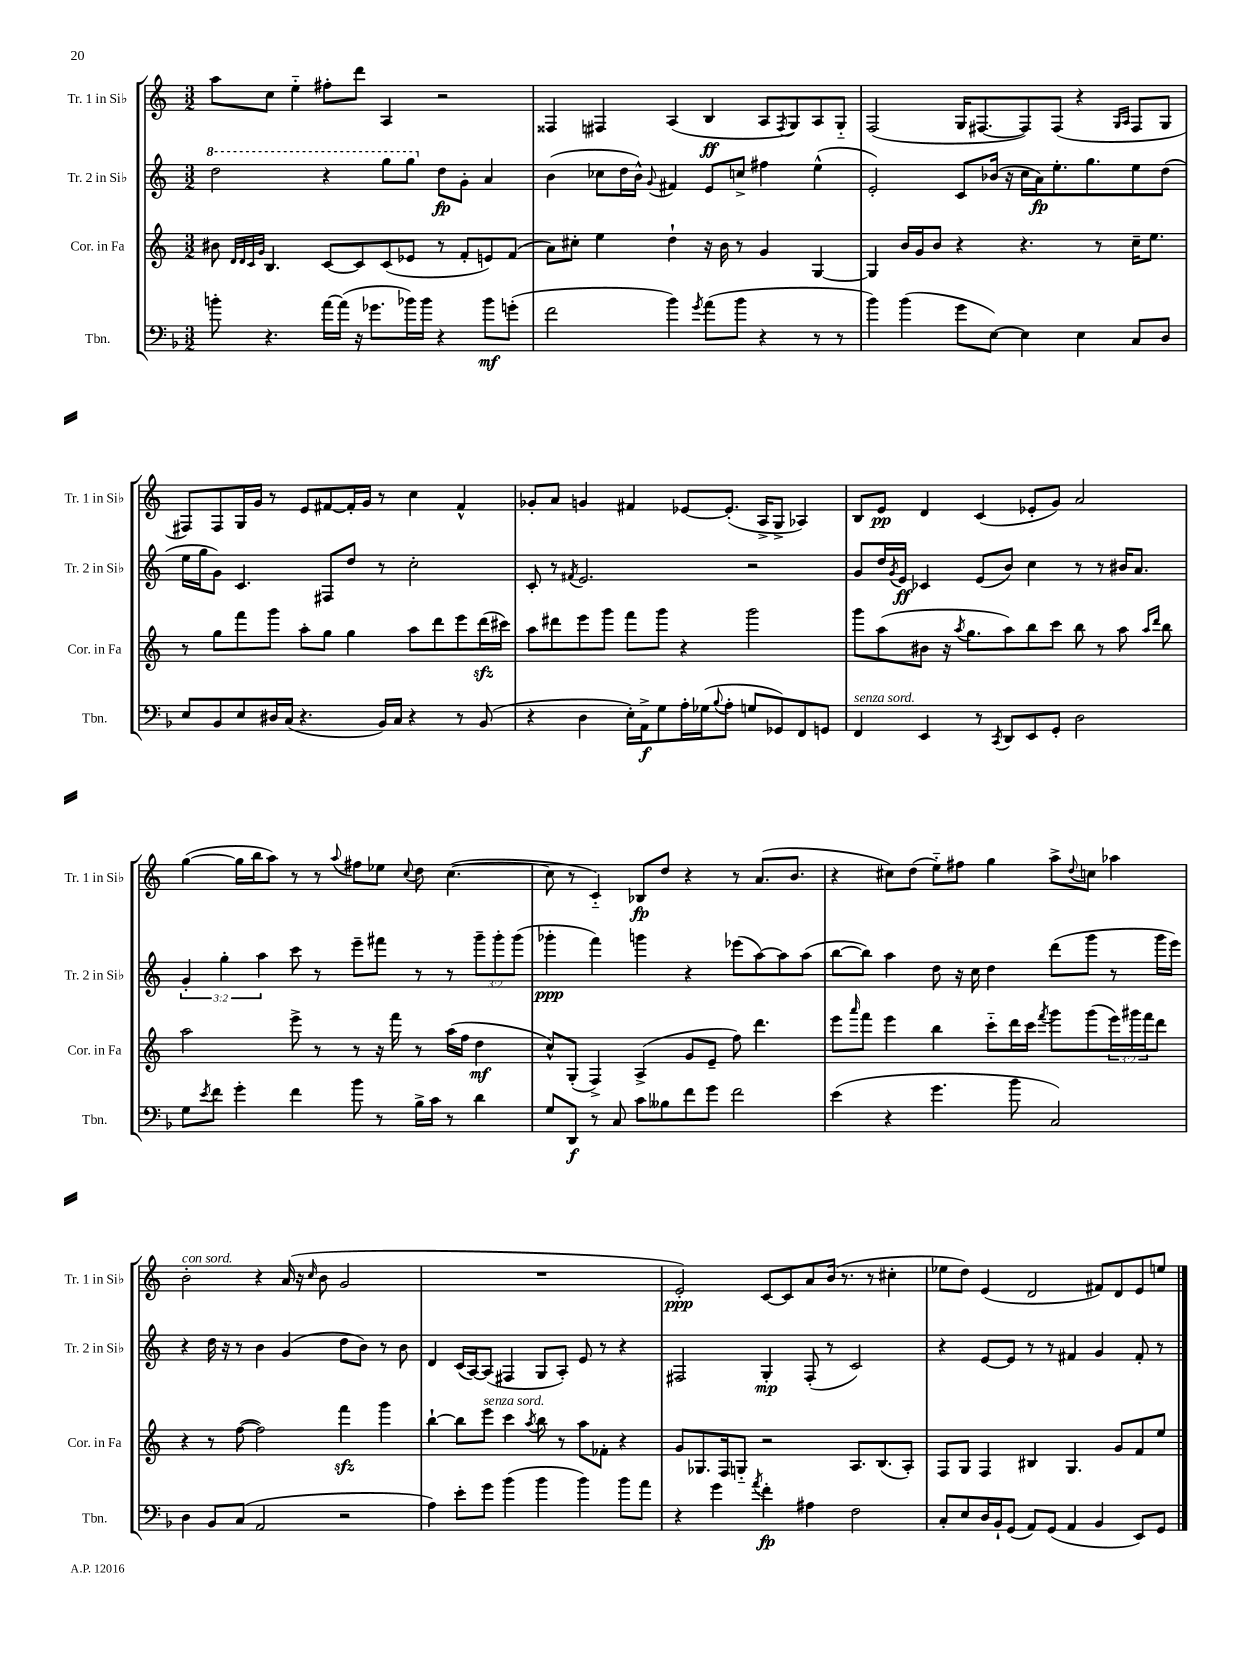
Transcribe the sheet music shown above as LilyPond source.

<<
\new StaffGroup <<
\new Staff = "s0" \with { instrumentName = "Tr. 1 in Sib" shortInstrumentName = "Tr. 1 in Sib" } {
    \clef treble \key c \major \numericTimeSignature \time 3/2
    a''8 c''8 e''4-_ fis''8-. d'''8 a4 r2 |
    fisis4 fis4 a4( b4\ff a8 \acciaccatura { fis8 } g8) a8 g8-_ |
    f2( g16 fis8.~ fis8) fis8( r4 \grace { g16 a16 } fis8 g8 |
    fis8) fis8 g16 g'16 r8 e'8 fis'8~ fis'16-. g'16 r8 c''4 fis'4-^ |
    ges'8-. a'8 g'4 fis'4 ees'8~ ees'8.-.( a16-> g8-> aes4) |
    b8 e'8\pp d'4 c'4( ees'8-. g'8) a'2 |
    g''4~( g''16 b''16 a''8) r8 r8 \appoggiatura { a''8 } fis''8 ees''8 \appoggiatura { c''8 } d''8 c''4.~( |
    c''8 r8 c'4-_) bes8\fp d''8 r4 r8 a'8.( b'8. |
    r4 cis''8) d''8( e''8-_) fis''8 g''4 a''8-> \appoggiatura { d''8 } c''8 aes''4 |
    b'2-.^\markup { \italic "con sord." } r4 a'16( r16 \grace { c''16 } b'8 g'2 |
    R1. |
    e'2-.\ppp) c'8~ c'8 a'8 b'16( r8. r8 cis''4-. |
    ees''8 d''8) e'4( d'2 fis'8) d'8 e'8 e''8 \bar "|." |
}
\new Staff = "s1" \with { instrumentName = "Tr. 2 in Sib" shortInstrumentName = "Tr. 2 in Sib" } {
    \clef treble \key c \major \numericTimeSignature \time 3/2 \override Staff.TupletNumber.text = #tuplet-number::calc-fraction-text
    \ottava #1 d'''2 r4 g'''8 g'''8 \ottava #0 d''8\fp g'8-. a'4 |
    b'4( ces''8 d''16 b'16-^) \appoggiatura { g'8 } fis'4 e'8 c''8-> fis''4 e''4-^( |
    e'2-.) c'8 bes'16( r16 c''16 a'16\fp) e''8.-. g''8. e''8 d''8( |
    e''16 g''16 g'8) c'4. fis8 d''8 r8 c''2-. |
    c'8-. r8 \acciaccatura { fis'8 } e'2. r2 |
    g'8 d''16 \acciaccatura { g'8 } e'16\ff ces'4 e'8( b'8) c''4 r8 r8 bis'16 a'8. |
    \tuplet 3/2 { g'4-. g''4-. a''4 } c'''8 r8 e'''8-- fis'''8 r8 r8 \tuplet 3/2 { g'''8-- g'''8-. g'''8( } |
    ges'''4-.\ppp f'''4) g'''4 r4 ees'''8( a''8~) a''8 a''8( |
    b''8~ b''8) a''4 d''8 r16 c''16 d''4 d'''8( g'''8 r8 g'''16 e'''16) |
    r4 d''16 r16 r8 b'4 g'4( d''8 b'8) r8 b'8 |
    d'4 c'16( a16~) a8( fis4 g8 a8-.) e'8 r8 r4 |
    fis2 g4-.\mp fis8-.( r8 c'2) |
    r4 e'8~ e'8 r8 r8 fis'4 g'4 fis'8-. r8 \bar "|." |
}
\new Staff = "s2" \with { instrumentName = "Cor. in Fa" shortInstrumentName = "Cor. in Fa" } {
    \clef treble \key c \major \numericTimeSignature \time 3/2 \override Staff.TupletNumber.text = #tuplet-number::calc-fraction-text
    bis'8 \grace { d'32 d'32 c'32 g'32 } b4. c'8~ c'8 c'8( ees'8 r8 f'8-. e'8) f'8( |
    a'8) cis''8-. e''4 d''4-! r16 b'16 r8 g'4 g4~ |
    g4 b'16 g'16 b'8 r4 r4. r8 c''16-- e''8. |
    r8 g''8 f'''8 g'''8 a''8-. g''8 g''4 a''8 d'''8 e'''8 d'''16\sfz( cis'''16) |
    a''8 dis'''8 e'''8 g'''8 f'''8 g'''8 r4 g'''2 |
    g'''8 a''8( bis'8 r16 \acciaccatura { a''8 } g''8. a''8) b''8 c'''8 b''8 r8 a''8 \grace { a''16 d'''16 } b''8 |
    a''2 e'''8-> r8 r8 r16 f'''16 r8 a''16( f''16 d''4\mf |
    c''8-^) g8-.( f4->) a4->( g'8 e'8-- f''8) d'''4. |
    e'''8 \grace { a'''16 } f'''8 e'''4 b''4 c'''8-_ d'''16 c'''16 \acciaccatura { f'''8 } g'''8 g'''8( \tuplet 3/2 { e'''16) gis'''16 f'''16 } d'''8 |
    r4 r8 f''8~( f''2) f'''4\sfz g'''4 |
    b''4~-! b''8 e'''8^\markup { \italic "senza sord." } c'''4 \acciaccatura { a''8 } b''8 r8 a''8 fes'8-. r4 |
    g'8 ges8. f16 g8-_ r2 a8. b8.( a8-.) |
    f8 g8 f4 bis4 g4. g'8 f'8 e''8 \bar "|." |
}
\new Staff = "s3" \with { instrumentName = "Tbn." shortInstrumentName = "Tbn." } {
    \clef bass \key f \major \numericTimeSignature \time 3/2
    b'8-. r4. a'16~ a'16( r16 ges'8. bes'16) bes'16 r4 bes'8\mf g'8-.( |
    f'2 bes'4) \acciaccatura { g'8 } a'8( bes'8 r4 r8 r8 |
    bes'4) bes'4( g'8 e8~) e4 e4 c8 d8 |
    e8 bes,8 e8 dis16 c16( r4. bes,16) c16 r4 r8 bes,8( |
    r4 d4 e16-.) a,16->\f g8 a16-. ges16( \appoggiatura { bes8 } a8-. g8 ges,8) f,8 g,8 |
    f,4^\markup { \italic "senza sord." } e,4 r8 \acciaccatura { c,8 } d,8 e,8 g,8-. d2 |
    g8 \acciaccatura { e'8 } f'8 g'4-. f'4 bes'8 r8 bes16-> c'16 r8 d'4 |
    g8 d,8\f r8 c8 c'8 beses8 f'8 g'8 f'2 |
    e'4( r4 g'4. bes'8 c2) |
    d4 bes,8 c8( a,2 r2 |
    a4) e'8-. g'8 bes'4( bes'4 bes'4) bes'8 a'8 |
    r4 g'4 \acciaccatura { a'8 } f'4-.\fp ais4 f2 |
    c8-. e8 d16 bes,16-! g,8( a,8) g,8( a,4 bes,4 e,8) g,8 \bar "|." |
}
>>
>>
\layout { \context { \Score \remove "Bar_number_engraver" } }
